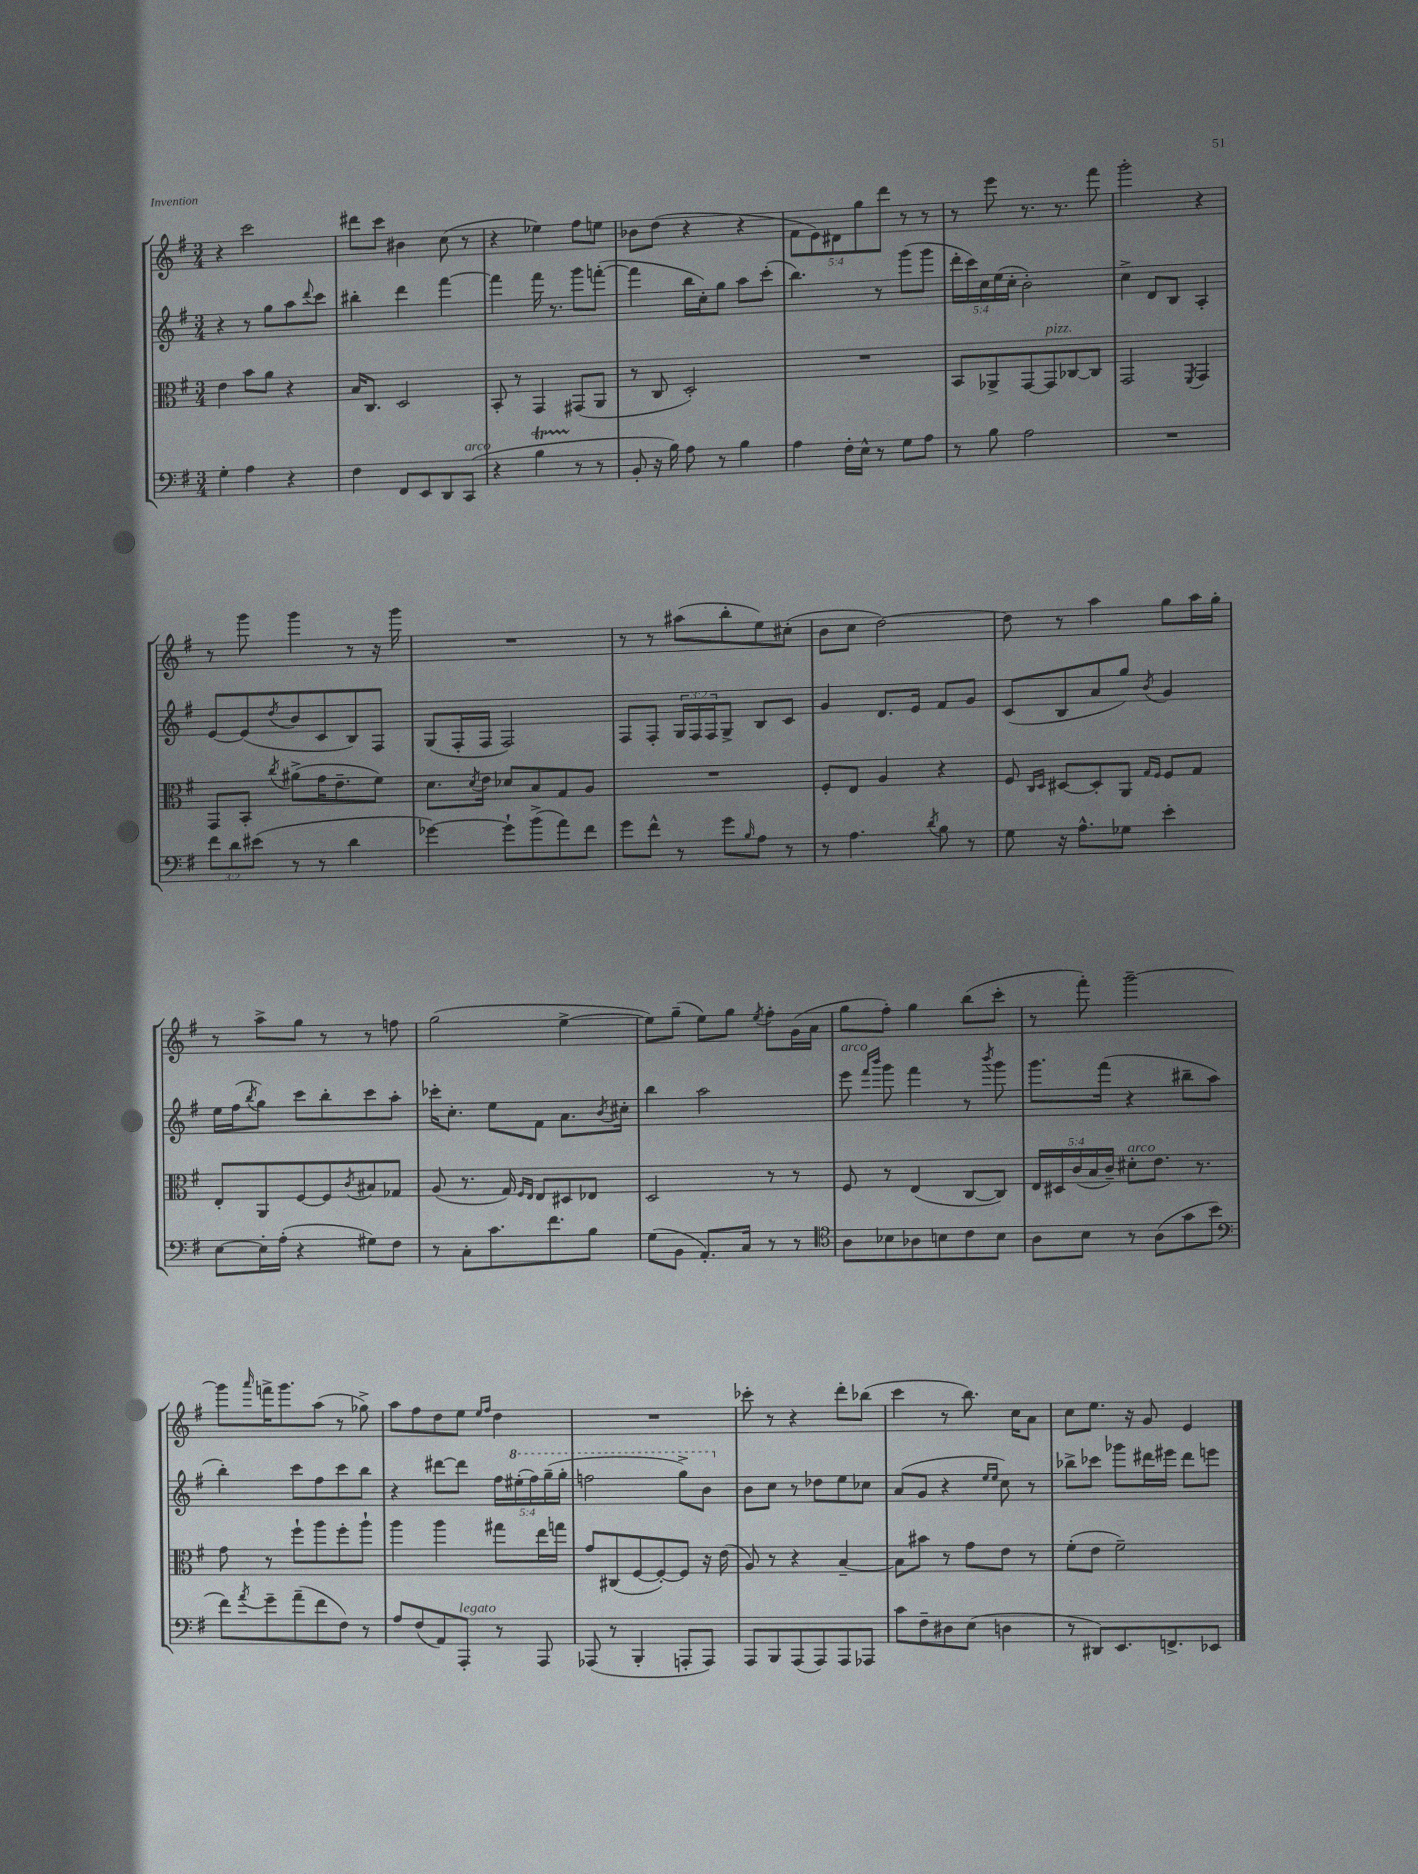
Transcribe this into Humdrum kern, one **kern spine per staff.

**kern	**kern	**kern	**kern
*part4	*part3	*part2	*part1
*staff4	*staff3	*staff2	*staff1
*clefF4	*clefC3	*clefG2	*clefG2
*k[f#]	*k[f#]	*k[f#]	*k[f#]
*M3/4	*M3/4	*M3/4	*M3/4
=104	=104	=104	=104
4G'\	4e\	4r	4r
4A\	8b\L	8r	2ccc\
.	8a\J	8gg\L	.
4r	4r	8aa\	.
.	.	8qqddd/	.
.	.	8ccc\J	.
=105	=105	=105	=105
4F#\	16B/KL	4bb#X'\	8ddd#X\L
.	8.C/J	.	.
.	.	.	8ccc\J
8FF#/L	2D/	4ddd\	4b#X\
8EE/	.	.	.
8DD/	.	[4fff#\	(8cc\
!LO:TX:a:i:t=arco	!	!	!
(8CC/J	.	.	8r
=106	=106	=106	=106
4r	8BB'/	4fff#\]	4r
.	8r	.	.
4Bt\	4GG/	16fff#\	4ee-X\)
.	.	8.r	.
8r	(8GG#X/L	8ggg\L	8ff#\L
8r	8AA/J	([8fffn'\J	8een\J
=107	=107	=107	=107
8BB'/	8r	4fff\]	8b-X\L
16r	8C/	.	(8dd\J
16B\)	.	.	.
8A\	2D'/)	16bb\LL	4r
.	.	16cc'\J)	.
8r	.	8gg\J	.
4B\	.	8aa\L	4r
.	.	(8ccc'\J	.
=108	=108	=108	=108
4A\	2.r	4.bb\)	10f#\L
.	.	.	10e\)
.	.	.	10d#X\
16F#'\LL	.	.	.
.	.	.	10gg\
16E^^\JJ	.	.	.
8r	.	8r	.
.	.	.	10ddd\J
8G\L	.	(8ggg\L	8r
8A\J	.	8ggg\J	8r
=109	=109	=109	=109
8r	8BB/L	20ddd'\LL	8r
.	.	20ccc\)	.
.	.	20cc\	.
8B\	8AA-X^/	.	8eee\
.	.	(20ee\	.
.	.	20cc'\JJ	.
2A\	[8GG/	2b'\)	8.r
!	!LO:TX:a:i:t=pizz.	!	!
.	8GG/]	.	.
.	.	.	8.r
.	[8C-X/	.	.
.	8C-/J]	.	8fff#\
=110	=110	=110	=110
2.r	2GG/	4cc^\	2ggg'\
.	.	8d/L	.
.	.	8B/J	.
.	8qFF#/	.	.
.	4GG/	4A'/	4r
!!LO:LB:g=z
=111	=111	=111	=111
12f#\L	8GG/L	[8e/L	8r
12d\	.	.	.
.	8BB'/J	(8e/]	8ggg\
(12e#X\J	.	.	.
.	8qcc/	8qdd/	.
8r	(8a#X^\L	8b/	4ggg\
8r	16g\K	8c/	.
.	8.e~\	.	.
4d\	.	8B/)	8r
.	8f#\J)	8F#/J	16r
.	.	.	16ggg\
=112	=112	=112	=112
[4g-X\)	8.d\L	(8G/L	2.r
.	.	16F#'/L	.
.	8qd/	.	.
.	16e\Jk	16F#/JJ	.
8g-`\L]	8d-X/L	2F#/)	.
(8b^\	8B/	.	.
8a\)	8G/	.	.
8f#\J	8A/J	.	.
=113	=113	=113	=113
8g\L	2.r	8F#/L	8r
8f#^^\J	.	8F#'/J	8r
8r	.	24G/LL	(8aa#X\L
.	.	24F#/	.
.	.	24F#/J	.
8g\L	.	8G^/J	8bb'\
16qqB/	.	.	.
8A\J	.	8B/L	8ee\)
8r	.	8c/J	(8cc#X'\J
=114	=114	=114	=114
8r	8F#'/L	4g/	8b\L
4.A\	8E/J	.	8cc\J
.	4A/	8.d/L	[2dd\)
.	.	16e/Jk	.
8qd/	.	.	.
8B\	4r	8f#/L	.
8r	.	8g/J	.
=115	=115	=115	=115
8G\	8F#/	(8c/L	8dd\]
.	16qqC/LL	.	.
.	16qqD/JJ	.	.
16r	[8D#X/L	8B/	8r
8.A^^\L	.	.	.
.	8D#'/]	8a/	4aa\
8G-X\J	8AA/J	8gg/J)	.
.	16qqG/LL	.	.
.	16qqF#/JJ	8qb/	.
4e'\	8F#/L	4g/	8gg\L
.	8G/J	.	16aa\L
.	.	.	16gg'\JJ
!!LO:LB:g=z
=116	=116	=116	=116
[8E\L	8E'/L	16ee\LL	8r
.	.	(16ff#\J	.
.	.	8qbb/	.
16E'\L]	8AA/	8gg\J)	8aa^\L
(16A'\JJ	.	.	.
4r	[8F#/	8ccc\L	8gg\J
.	8F#/]	8bb'\	8r
.	8qc/	.	.
8G#X\L)	8B#X/	8ccc\	8r
8F#\J	8G-X/J	8aa'\J	8ffn\
=117	=117	=117	=117
8r	(8A/	16ccc-X'\KL	(2gg\
.	.	8.cc'\J	.
8C'\L	8.r	.	.
8.c\	.	8ee\L	.
.	16G/)	.	.
.	16qqF#/LL	.	.
.	16qqE/JJ	.	.
.	8E/L	8f#\J	.
8.f#\	.	.	.
.	8D#X/	8.a\L	[4ee^\
8B\J	8E-X/J	.	.
.	.	8qb/	.
.	.	16cc#X'\Jk	.
=118	=118	=118	=118
(8G\L	2D/	4bb\	8ee\L])
8BB\J	.	.	(8gg~\J
8.AA'/L)	.	2aa\	8ee\L)
.	.	.	8gg\J
16C/Jk	.	.	.
.	.	.	8qee/
8r	8r	.	8ff#'\L
8r	8r	.	(16g\L
.	.	.	16a\JJ
=119	=119	=119	=119
*clefC4	*	*	*
!	!	!LO:TX:a:i:t=arco	!
8A\L	8F#/	8eee\	8gg\L
.	.	16qqfff#/LL	.
.	.	16qqbbb/JJ	.
8B-X\	8r	8ggg\	8ff#'\J)
8A-X\	(4E/	4fff#\	4gg\
8Bn\	.	.	.
8c\	[8C/L	8r	(8bb\L
.	.	8qbbb/	.
8B\J	8C/J])	8ggg\	8ccc'\J
=120	=120	=120	=120
8A\L	20E/LL	8.ggg\L	8r
.	20D#X/	.	.
.	(20c/	.	.
8B\J	.	.	8fff#'\)
.	20B/	.	.
.	.	(16fff#\Jk	.
.	20c~/JJ)	.	.
!	!LO:TX:a:i:t=arco	!	!
8r	8d#X'\L	4r	[2ggg~\
(8A\L	8.e\J	.	.
8g\	.	8bb#X~\L	.
.	8.r	.	.
8b\J	.	8aa\J	.
!!LO:LB:g=z
=121	=121	=121	=121
*clefF4	*	*	*
8f#\L)	8g\	4bb'\)	8ggg\L]
8qa/	.	.	16qqaaa/
8g~\	8r	.	16fffn^\K
.	.	.	8.ggg\
(8a~\	8ff#`\L	8ccc\L	.
8f#\	8aa\	8ff#\	(8aa\J
8F#\J)	8ff#'\	8ccc\	8r
8r	8aa`\J	8bb\J	8gg-X^\)
=122	=122	=122	=122
8A/L	4aa\	4r	8aa\L
(8F#/	.	.	8ff#\
8AA/)	4aa\	[8ddd#X\L	8dd\
!LO:TX:a:i:t=legato	!	!	!
8AAA'/J	.	8ddd#\J]	8ee\J
.	.	.	16qqee/LL
.	.	.	16qqff#/JJ
8r	8gg#X\L	20ff#\LL	4dd\
*	*	*8va	*
.	.	(20eee#X'\	.
.	.	20fff#\)	.
8AAA/	16ee\L	.	.
.	.	(20ggg~\	.
.	16ggn\JJ	.	.
.	.	20ggg'\JJ	.
=123	=123	=123	=123
(8AAA-X/	8g/L	2fffn\	2.r
8r	(8C#X/	.	.
4BBB'/	[8F#/	.	.
.	8F#'/_)	.	.
8AAAn'/L	8F#/J]	8ggg^\L)	.
8AAA/J)	16r	8bb\J	.
.	(16e\	.	.
=124	=124	=124	=124
*	*	*X8va	*
8AAA/L	8A/)	8b\L	8ccc-X'\
8BBB/	8r	8cc\J	8r
(8AAA/	4r	8r	4r
8AAA/)	.	8dd-X\L	.
8AAA/	[4B~/	8ee\	8ddd'\L
8AAA-X/J	.	8cc-X\J	(8bb-X\J
=125	=125	=125	=125
8c\L	8B\L]	(8a/L	4ccc\
8F#~\	8b#X\J	8g/J	.
8D#X\	8r	4r	8r
(8E\J	8g\L	.	8.bb\)
.	.	16qqee/LL	.
.	.	16qqee/JJ	.
4Dn\	8e\J	8cc\)	.
.	.	.	16cc\KL
.	8r	8r	8a\J
=126	=126	=126	=126
8r	(8f#'\L	8bb-X^\L	8cc\L
8DD#X/L)	8e\J	8ccc-X\J	8.ee\J
8.EE/	2f#~\)	8ggg-X\L	.
.	.	.	16r
.	.	16ddd#X\L	8g/
8.FFn^/	.	16eee#X\JJ	.
.	.	8ddd#\L	4e/
8EE-X/J	.	8eeen\J	.
==	==	==	==
*-	*-	*-	*-
